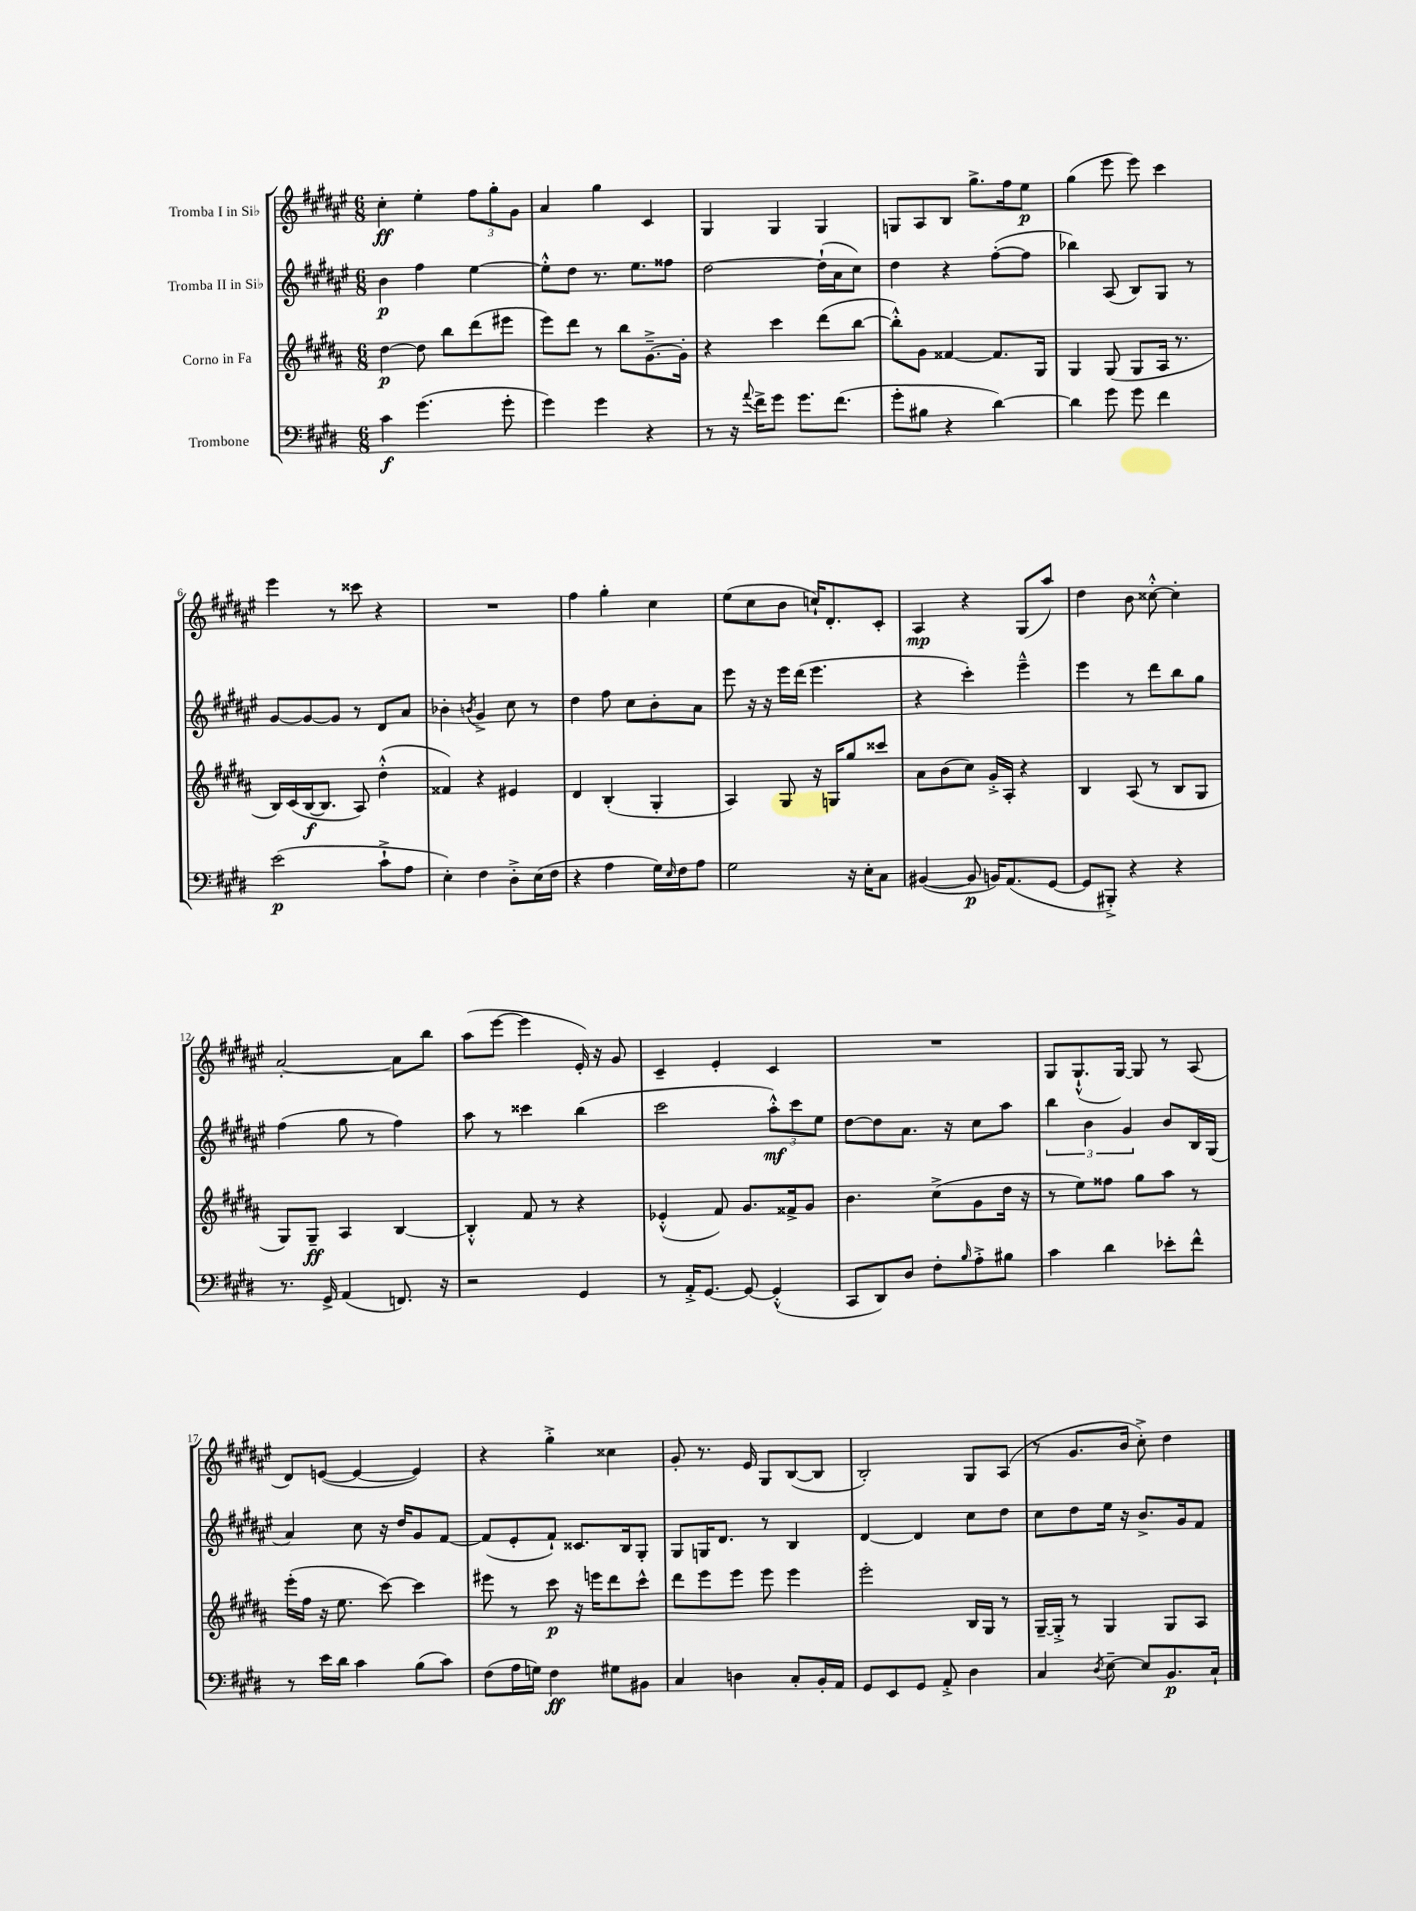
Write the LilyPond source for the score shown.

<<
\new StaffGroup <<
\new Staff = "s0" \with { instrumentName = "Tromba I in Sib" } {
    \clef treble \key fis \major \numericTimeSignature \time 6/8
    cis''4-.\ff eis''4-. \tuplet 3/2 { fis''8 gis''8-. gis'8 } |
    ais'4 gis''4 cis'4 |
    gis4 gis4 gis4 |
    g8 ais8 b8 gis''8.-> fis''16 eis''8\p |
    gis''4( eis'''8 eis'''8) cis'''4 |
    eis'''4 r8 cisis'''8 r4 |
    R2. |
    fis''4 gis''4-. cis''4 |
    eis''8( cis''8 b'8 c''16-!) dis'8.-. cis'8-. |
    ais4\mp r4 gis8( ais''8) |
    dis''4 b'8 cisis''8~-.-^ cisis''4-. |
    ais'2~-. ais'8 b''8 |
    ais''8( eis'''8~ eis'''4 eis'16-.) r16 gis'8 |
    cis'4-- eis'4-. cis'4 |
    R2. |
    gis8 gis8.-!-^( gis16~) gis8 r8 ais8( |
    dis'8) e'8~( e'4~ e'4) |
    r4 gis''4-.-> cisis''4 |
    gis'8-. r8. eis'16 gis8 b8~( b8 |
    b2-.) gis8 ais8( |
    r8 gis'8. b'16 cis''8-.->) dis''4 \bar "|." |
}
\new Staff = "s1" \with { instrumentName = "Tromba II in Sib" } {
    \clef treble \key fis \major \numericTimeSignature \time 6/8
    b'4\p fis''4 eis''4~ |
    eis''8-.-^ dis''8 r8. eis''8. fisis''8 |
    dis''2~ dis''16-!( ais'16 cis''8) |
    dis''4 r4 fis''8~-.( fis''8 |
    bes''4) ais8( b8) gis8 r8 |
    gis'8~ gis'8~ gis'8 r8 dis'8 ais'8 |
    bes'4-. \acciaccatura { b'8 } gis'4-> cis''8 r8 |
    dis''4 fis''8 cis''8 b'8-. ais'8 |
    eis'''8 r16 r16 eis'''16 dis'''16( eis'''4. |
    r4 cis'''4-.) eis'''4---^ |
    eis'''4 r8 dis'''8 b''8 gis''8 |
    fis''4( gis''8 r8 fis''4) |
    ais''8 r8 cisis'''4 b''4( |
    cis'''2 \tuplet 3/2 { ais''8-.-^\mf) cis'''8 eis''8 } |
    dis''8~ dis''8 ais'8. r16 cis''8 ais''8 |
    \tuplet 3/2 { b''4 b'4 gis'4 } b'8 b16 gis16( |
    ais'4) cis''8 r16 dis''16 gis'8 fis'8~ |
    fis'8( eis'8-. fis'8-!) cisis'8. b16 gis8-. |
    gis8 g16 dis'8. r8 b4 |
    dis'4~ dis'4 cis''8 dis''8 |
    cis''8 dis''8 eis''16 r16 b'8.-> gis'16 fis'8 \bar "|." |
}
\new Staff = "s2" \with { instrumentName = "Corno in Fa" } {
    \clef treble \key b \major \numericTimeSignature \time 6/8
    dis''4~\p dis''8 b''8 dis'''8( eis'''8 |
    e'''8) dis'''8 r8 b''8 gis'8.~---> gis'16-. |
    r4 cis'''4 dis'''8( b''8~ |
    b''8-.-^) gis'8 fisis'4~ fisis'8. gis16 |
    gis4 gis8( gis8 ais16 r8. |
    b16) cis'16( b16~\f b8. ais8) dis''4-.-^( |
    fisis'4) r4 eis'4 |
    dis'4 b4-.( gis4-. |
    ais4) gis8 r16 g16 gis''8 cisis'''8 |
    ais'8 b'8( cis''8) gis'16-.-> ais16-. r4 |
    b4 ais8( r8 b8 gis8 |
    gis8) gis8--\ff ais4 b4~ |
    b4-.-^ fis'8 r8 r4 |
    ees'4-.-^( fis'8) gis'8. fisis'16-> gis'8 |
    b'4. cis''8->( gis'8 dis''16 r16 |
    r8 e''8) fisis''8 gis''8 ais''8 r8 |
    e'''16-.( fis''16 r16 e''8. cis'''8~) cis'''4 |
    eis'''8 r8 cis'''8\p r16 e'''16 dis'''8 cis'''8-^ |
    dis'''8 e'''8 e'''8 e'''8 e'''4 |
    e'''2-. b16 gis16 r8 |
    gis16~-- gis16-.-> r8 gis4 gis8 ais8 \bar "|." |
}
\new Staff = "s3" \with { instrumentName = "Trombone" } {
    \clef bass \key e \major \numericTimeSignature \time 6/8
    cis'4\f gis'4.( gis'8-. |
    gis'4) gis'4 r4 |
    r8 r16 \appoggiatura { a'8 } fis'16-> gis'8 gis'8. fis'8.( |
    gis'8-. bis8 r4 dis'4~) |
    dis'4 gis'8 gis'8 fis'4 |
    e'2\p( cis'8-!-> a8 |
    e4-.) fis4 dis8-.-> e16( fis16 |
    r4 a4 gis16) \grace { e16 } fis16 a8 |
    gis2 r16 e16-. cis8 |
    bis,4~( bis,8\p b,16) a,8.( gis,8~ |
    gis,8 bis,,8-.->) r4 r4 |
    r8. gis,16-> a,4( f,8.) r16 |
    r2 gis,4 |
    r8 a,16-.-> gis,8.~ gis,8~ gis,4-.-^( |
    cis,8 dis,8) dis8 fis8-. \grace { b16 } a8-.-> bis8 |
    cis'4 dis'4 ees'8-. fis'8-^ |
    r8 e'16 dis'16 cis'4 b8( cis'8) |
    fis8( a16 g16) fis4\ff gis8 bis,8 |
    cis4 d4 cis8-. b,16-. a,16 |
    gis,8 e,8 gis,8 a,8-.-> dis4 |
    cis4 \acciaccatura { dis8 } e8~-- e8 b,8.\p cis16-! \bar "|." |
}
>>
>>
